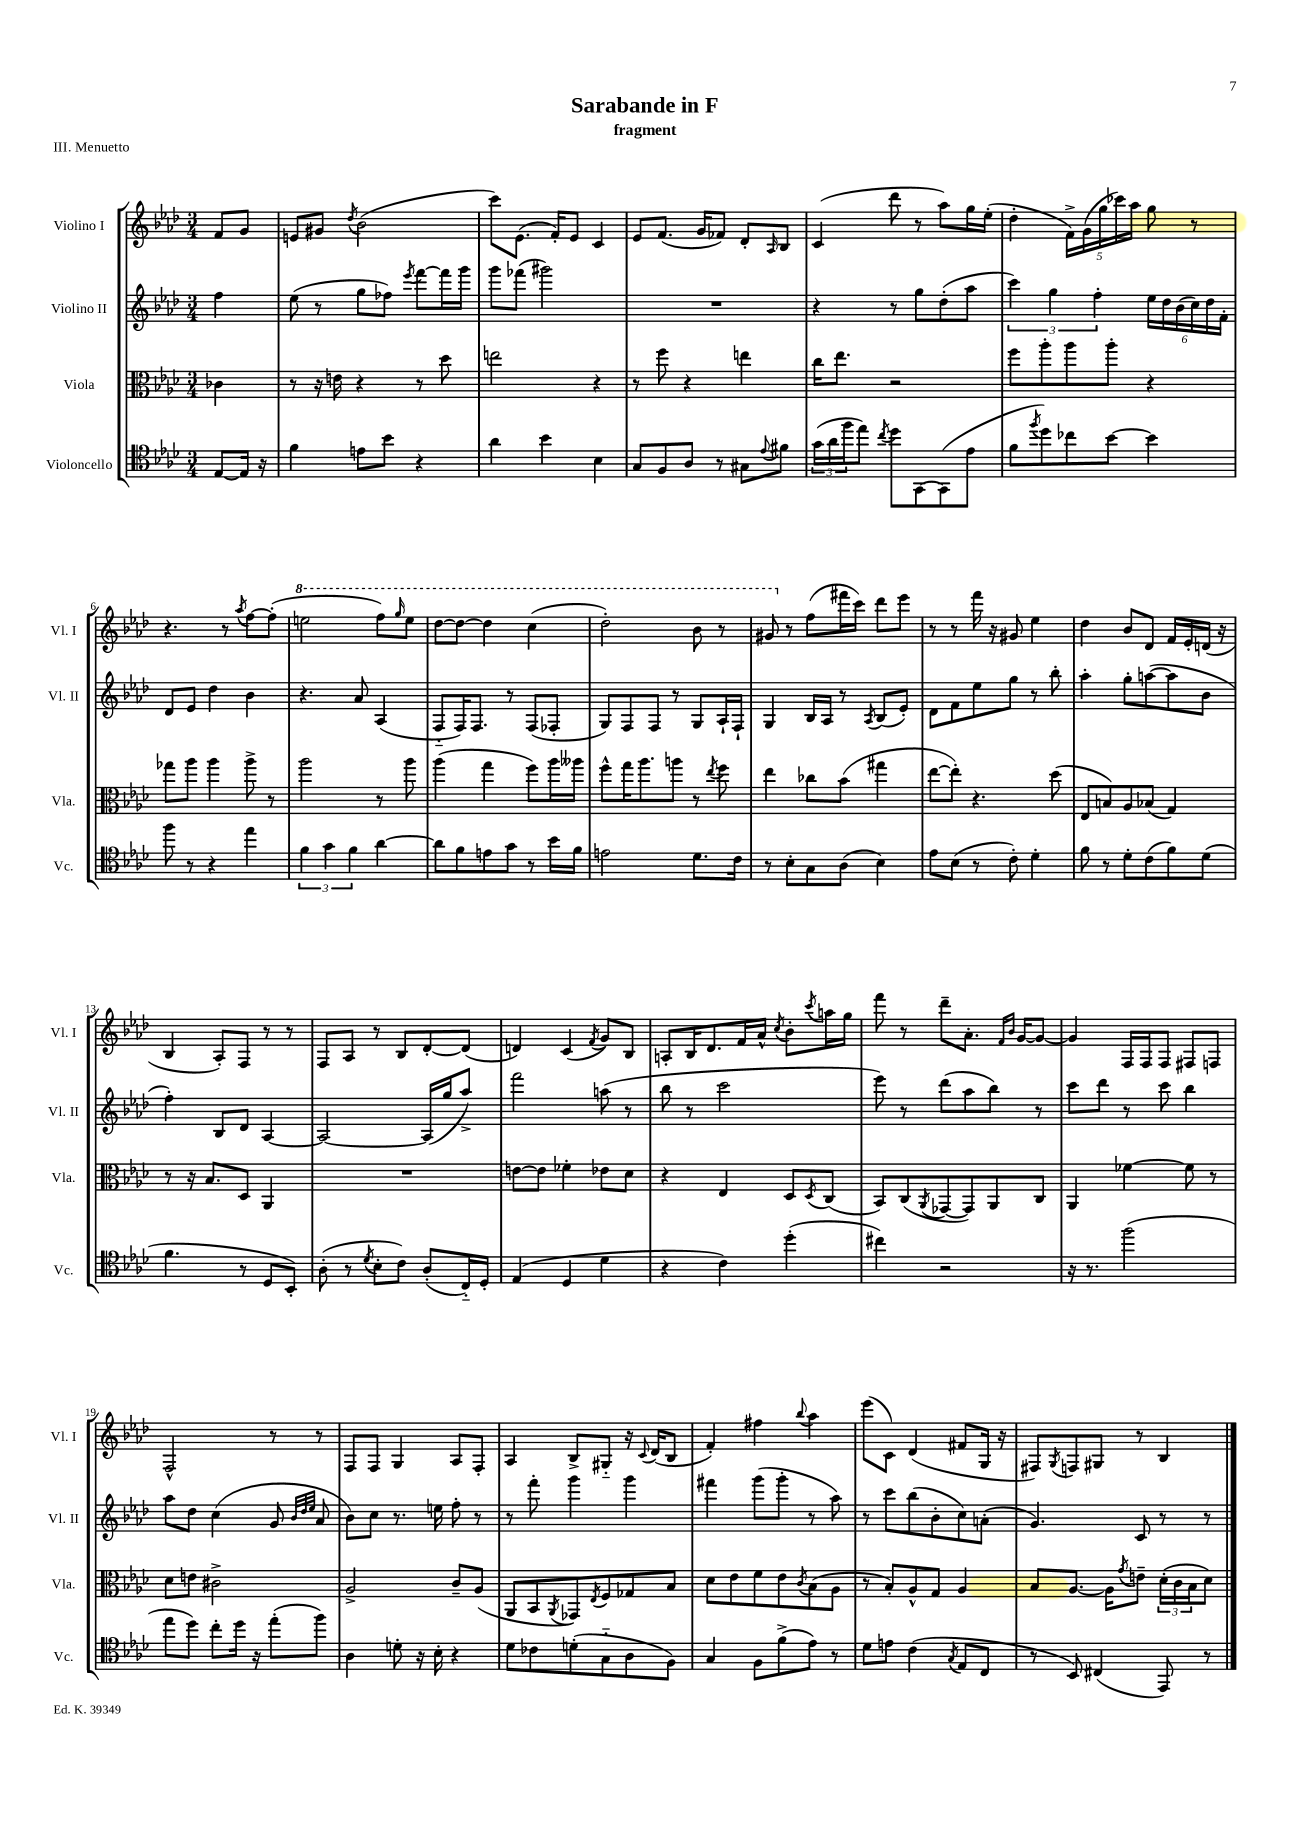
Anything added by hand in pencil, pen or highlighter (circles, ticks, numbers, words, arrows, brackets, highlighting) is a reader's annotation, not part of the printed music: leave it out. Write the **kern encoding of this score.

**kern	**kern	**kern	**kern
*staff4	*staff3	*staff2	*staff1
*clefC4	*clefC3	*clefG2	*clefG2
*k[b-e-a-d-]	*k[b-e-a-d-]	*k[b-e-a-d-]	*k[b-e-a-d-]
*M3/4	*M3/4	*M3/4	*M3/4
[8E-	4c-	4ff	8f
16E-]	.	.	8g
16r	.	.	.
=	=	=	=
4f	8r	(8ee-	8e
.	16r	8r	8g#
.	16e	.	.
.	.	.	8qdd-
8e	4r	8gg	(2b-
8b-	.	8ff-)	.
.	.	8qeee-	.
4r	8r	[8fff	.
.	8dd-	16fff]	.
.	.	16ggg	.
=	=	=	=
4a-	2ee	8ggg	8ccc)
.	.	(8fff-	(8.e-
4b-	.	2ggg#)	.
.	.	.	16f')
.	.	.	8e-
4B-	4r	.	4c
=	=	=	=
8G	8r	2.r	8e-
8F	8ff	.	(8.f
8A-	4r	.	.
.	.	.	16g
8r	.	.	8f-)
8G#	4ee	.	8d-'
8qqe-	.	.	16qqA-
8f#	.	.	8B-
=	=	=	=
(24g	16cc	4r	(4c
24a-	.	.	.
.	8.ee-	.	.
24ff	.	.	.
8ee-)	.	.	.
8qcc	.	.	.
8dd-	2r	8r	8ddd-
[8GG	.	8gg	8r
(8GG]	.	(8dd-'	8aa-)
8e-	.	8aa-	16gg
.	.	.	(16ee-'
=	=	=	=
8f	8ff	6ccc)	4dd-'
8qff	.	.	.
8dd-)	8aa-'	.	.
.	.	6gg	.
8cc-	8aa-	.	20f^)
.	.	.	(20g
.	.	6ff'	.
.	.	.	20gg
[8b-	8aa-'	.	.
.	.	.	20ccc-)
.	.	.	20aa-
4b-]	4r	24ee-	8gg
.	.	24dd-	.
.	.	(24b-	.
.	.	24cc)	8r
.	.	24dd-	.
.	.	24f'	.
=	=	=	=
8ff	8gg-	8d-	4.r
8r	8aa-	8e-	.
4r	4aa-	4dd-	.
.	.	.	8r
.	.	.	8qaa-
4ee-	8aa-^	4b-	[8ff
.	8r	.	(8ff']
=	=	=	=
6f	2aa-	4.r	2eee
6g	.	.	.
6f	.	.	.
.	.	8a-	.
[4a-	8r	(4A-	8fff)
.	.	.	16qqggg
.	8aa-	.	8eee
=	=	=	=
8a-]	(4aa-	8F'~	[8ddd-
8f	.	16F)	8ddd-_
.	.	8.F	.
8e	4gg	.	4ddd-]
8g	.	8r	.
8r	8ff)	(8F	(4ccc
16b-	16aa-	8F-'	.
16f	16aa--	.	.
=	=	=	=
2e	8ff^^	8G)	2ddd-')
.	16gg	8F	.
.	8.aa-	.	.
.	.	8F	.
.	8aa	8r	.
8.d-	8r	8G	8bb-
.	8qee-	.	.
.	8ff	16A-`	8r
16c	.	16F`	.
=	=	=	=
8r	4ee-	4G	8gg#
8B-'	.	.	8r
8G	8cc-	16B-	(8ff
.	.	16A-	.
(8A-	(8b-	8r	16fff#
.	.	.	16ccc)
.	.	8qA-	.
4B-)	4gg#	(8B-	8ddd-
.	.	8e-')	8eee-
=	=	=	=
8e-	[8ee-	8d-	8r
(8B-	8ee-'])	8f	8r
8r	4.r	8ee-	16fff
.	.	.	16r
8c')	.	8gg	8g#
4d-'	.	8r	4ee-
.	(8dd-	8bb-'	.
=	=	=	=
8f	8E-	4aa-'	4dd-
8r	8B)	.	.
8d-'	8A-	8gg'	8b-
(8c	(8B-	([8aa	8d-
8f)	4G)	8aa]	16f
.	.	.	16e-'
(8d-	.	8b-	(16d
.	.	.	16r
=	=	=	=
4.f	8r	4ff')	4B-
.	16r	.	.
.	8.B-	.	.
.	.	8B-	8A-')
8r	8D-	8d-	8F
8D-	4AA-	[4A-	8r
8BB-')	.	.	8r
=	=	=	=
(8A-'	2.r	2A-_	8F
8r	.	.	8A-
8qd-	.	.	.
8B-'	.	.	8r
8c)	.	.	8B-
(8A-'	.	(16A-]	[8d-'
.	.	16gg	.
16C'~)	.	8aa-^)	(8d-]
16D-'	.	.	.
=	=	=	=
(4E-	[8e	2fff	4d)
.	8e]	.	.
4D-	4f-'	.	(4c
.	.	.	8qf
4d-	8e-	(8aa	8g)
.	8d-	8r	8B-
=	=	=	=
4r	4r	8bb-	8A'
.	.	8r	16B-
.	.	.	8.d-
4c)	4E-	2ccc	.
.	.	.	16f
.	.	.	16a-^^
.	.	.	8qcc
(4dd-'	8D-	.	8b-'
.	8qD-	.	8qccc
.	(8C	.	16aa
.	.	.	16gg
=	=	=	=
4cc#)	8BB-)	8eee-)	8fff
.	(8C	8r	8r
.	8qAA-	.	.
2r	[8GG-	(8ddd-	8ddd-~
.	8GG-])	8aa-	8.a-'
.	8AA-	8bb-)	.
.	.	.	16qqf
.	.	.	16qqb-
.	.	.	[16g
.	8C	8r	8g_
=	=	=	=
16r	4AA-	8ccc	4g]
8.r	.	.	.
.	.	8ddd-	.
(2ff	[4f-	8r	16F
.	.	.	16F
.	.	8ccc	8F
.	8f-]	4bb-	8F#
.	8r	.	8F
=	=	=	=
8ee-	8d-	8aa-	2F^^
8dd-)	8e	8dd-	.
8cc'	2c#^	(4cc	.
16dd-	.	.	.
16r	.	.	.
(8ee-'	.	8g	8r
.	.	32qqb-	.
.	.	32qqdd-	.
.	.	32qqee-	.
8ff)	.	8a-	8r
=	=	=	=
4A-	2A-^	8b-)	8F
.	.	8cc	8F
8d'	.	8.r	4G
16r	.	.	.
16B-'	.	16ee	.
4r	8c~	8ff'	8A-
.	(8A-	8r	8F'
=	=	=	=
8d-	8AA-	8r	4A-
8c-	8BB-	8fff'	.
.	8qAA-	.	.
(8d'	8GG-)	4ggg	8B-^
.	8qE-	.	.
8G'~	8F	.	8G#'~
8A-	8G-	4ggg	16r
.	.	.	8qqc
.	.	.	(16d-
8F)	8B-	.	8B-
=	=	=	=
4G	8d-	4fff#	4f')
.	8e-	.	.
8F	8f	(8ggg	4ff#
(8f^	8e-	8ggg'	.
.	8qc	.	8qqbb-
8e-)	(8B-	8r	4aa-
8r	8A-	8aa-)	.
=	=	=	=
8d-	8r	8r	(8eee-
8e	8B-')	8ccc	8c)
(4c	8A-^^	(8bb-	(4d-
.	8G	8b-'	.
8qG	.	.	.
8E-	4A-	8cc)	8f#
8C	.	(8a'	16G
.	.	.	16r
=	=	=	=
8r	8B-	4.g)	8F#)
.	.	.	8qG
8BB-)	[8.A-	.	8F
(4C#	.	.	8G#
.	16A-]	.	.
.	8qg	.	.
.	8e~	8c	8r
8EE-)	(24d-'	8r	4B-
.	24c	.	.
.	24B-	.	.
8r	8d-)	8r	.
==	==	==	==
*-	*-	*-	*-
